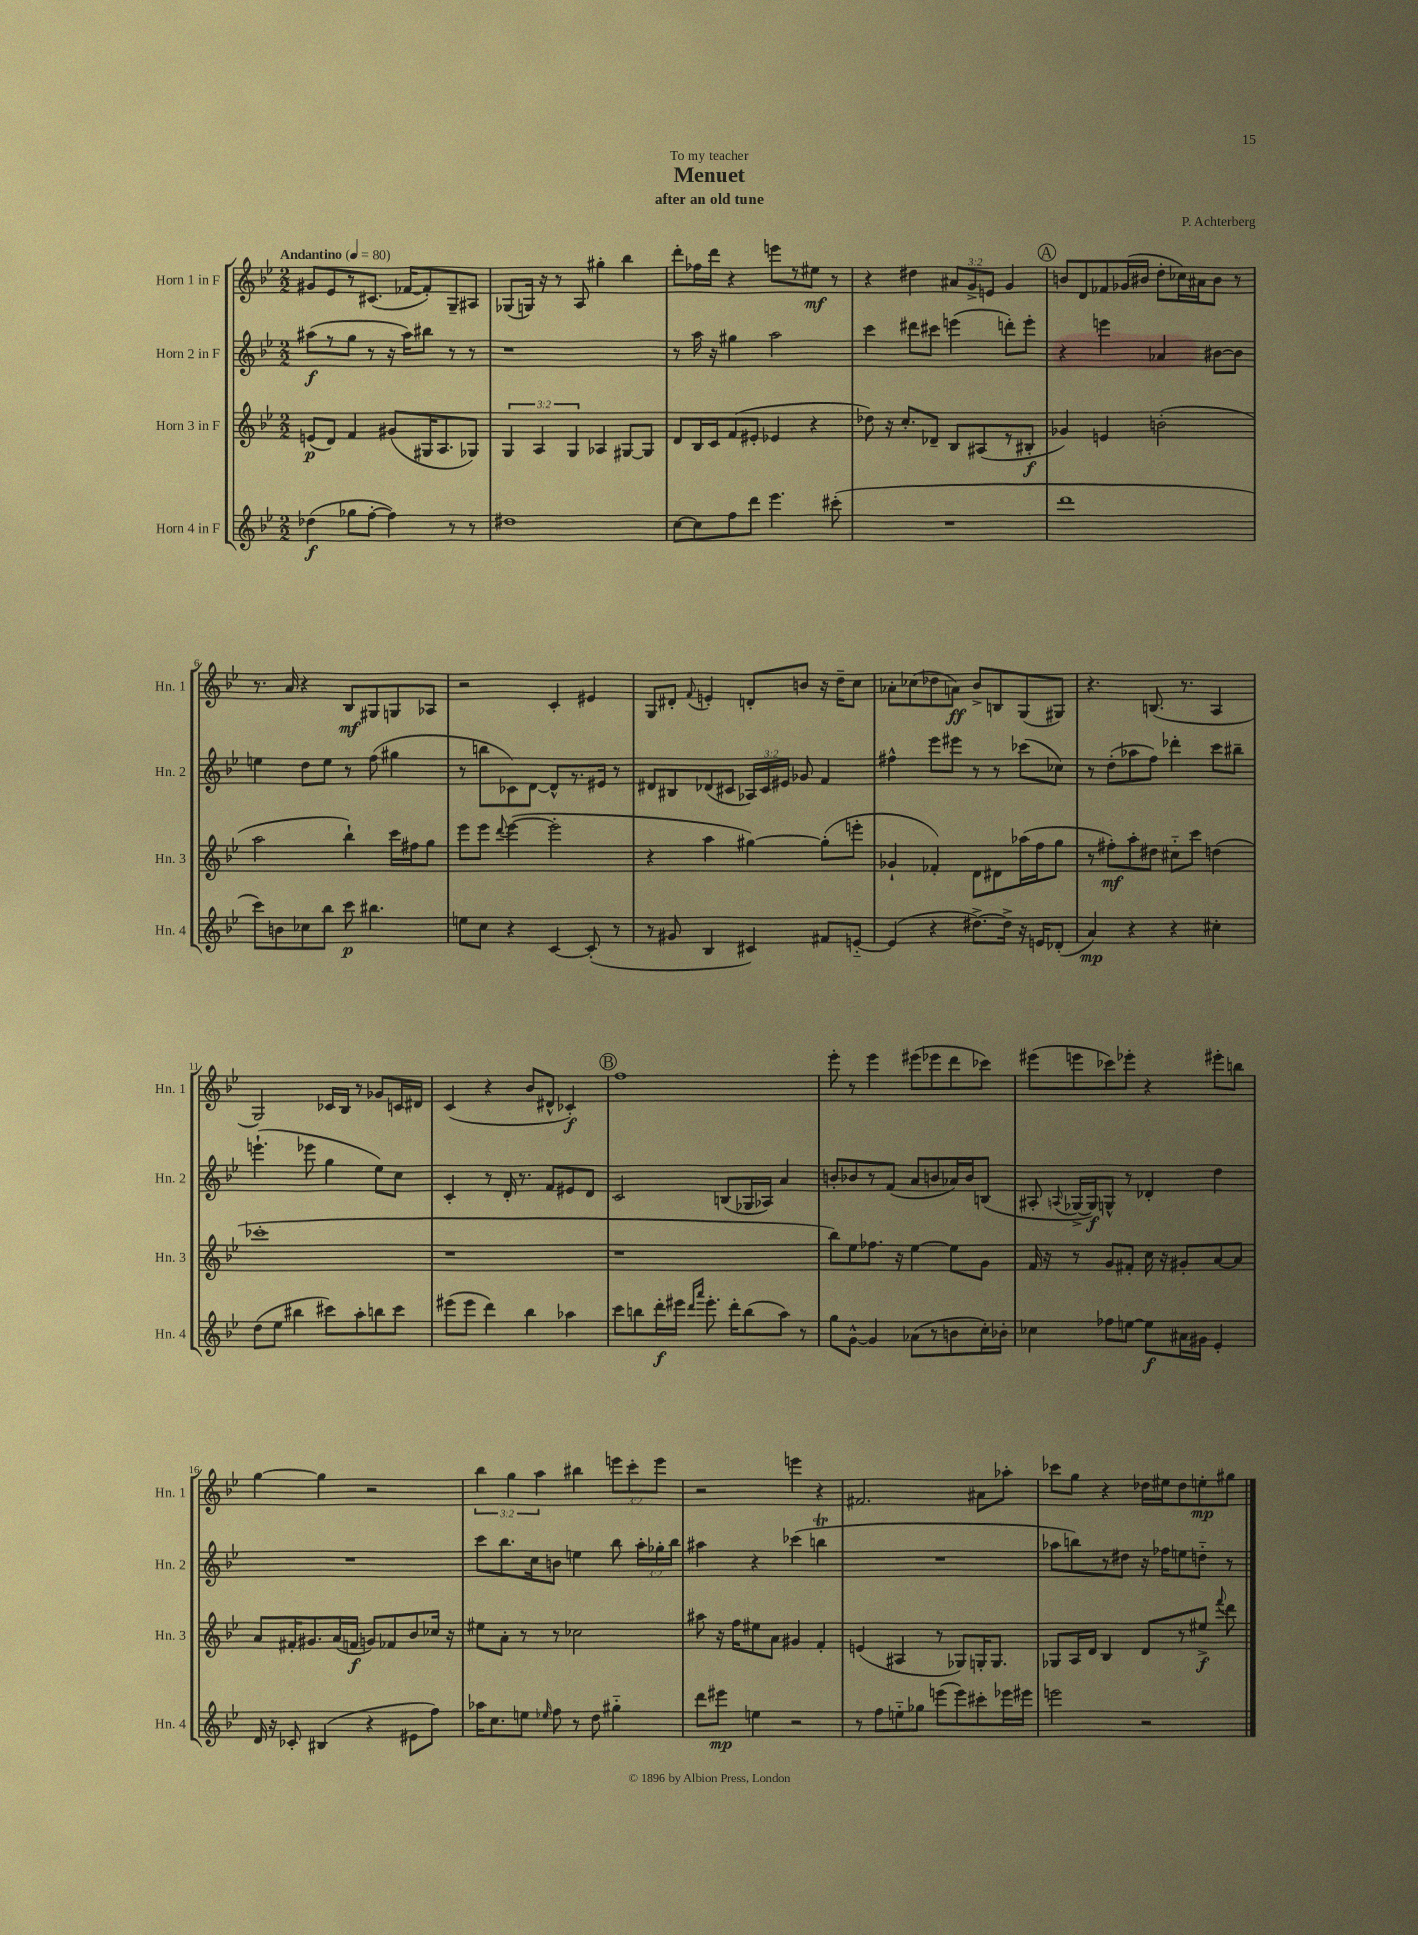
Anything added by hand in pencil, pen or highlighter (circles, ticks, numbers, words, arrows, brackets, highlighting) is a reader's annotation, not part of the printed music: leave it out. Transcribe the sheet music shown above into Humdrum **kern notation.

**kern	**kern	**kern	**kern
*staff4	*staff3	*staff2	*staff1
*clefG2	*clefG2	*clefG2	*clefG2
*k[b-e-]	*k[b-e-]	*k[b-e-]	*k[b-e-]
*M2/2	*M2/2	*M2/2	*M2/2
*MM80	*MM80	*MM80	*MM80
(4dd-	(8e	(8aa#	8g#
.	8d)	8r	8e-
8gg-	4f	8gg	8r
[8ff'	.	8r	(8.c#
4ff])	(8g#	16r	.
.	.	16aa#)	[16f-
.	16G#	8bb#	8f-'])
.	8.A	.	.
8r	.	8r	8G~
8r	8G-)	8r	8A#
=	=	=	=
1dd#	6G	1r	(8G-
.	.	.	16G)
.	6A	.	.
.	.	.	16r
.	.	.	8r
.	6G	.	.
.	.	.	8A
.	4A-	.	4gg#'
.	[8G#	.	4bb-
.	8G#]	.	.
=	=	=	=
[8cc	8d	8r	8ddd'
8cc]	16B-	16aa	16ff-
.	16c	16r	16ddd
8ff	(8f	4gg#	4r
8ddd	8e#'	.	.
4.eee-	4e-	2aa	8eee
.	.	.	8r
.	4r	.	8ee#
(8ccc#'	.	.	8r
=	=	=	=
1r	8dd-)	4ccc	4r
.	16r	.	.
.	8.cc'	.	.
.	.	8ddd#	4dd#
.	8d-~	8ccc#	.
.	8B-	(4eee	12a#
.	.	.	12g^
.	(8A#	.	.
.	.	.	12e
.	8r	8ddd')	4g
.	8B#'	8eee'	.
=	=	=	=
1ddd	4g-)	4r	8b
.	.	.	8d
.	4e	4eee	8f-
.	.	.	(16g-
.	.	.	16b#
.	(2b'	4a-	8dd'
.	.	.	16cc-)
.	.	.	16a#
.	.	[8b#	8b#
.	.	8b#]	8r
=	=	=	=
8ccc)	2aa	4ee	8.r
8b	.	.	.
.	.	.	16a
8cc-	.	8dd	4r
8bb-	.	8ee	.
8ccc	4bb-`)	8r	8B-
4.bb#	.	(8ff	8G#
.	16ccc	4gg#	8G
.	16ff#	.	.
.	8gg	.	8A-
=	=	=	=
8ee	8eee-	8r	2r
8cc	8eee-	8bb	.
.	8qqddd	.	.
4r	([4eee-	8c-)	.
.	.	[8d	.
[4c	2eee-']	8d^^]	4c'
.	.	8.r	.
(8c']	.	.	4e#
.	.	16e#	.
8r	.	8r	.
=	=	=	=
8r	4r	8d#	8G
8g#	.	8B#	8d#'
.	.	.	8qqf
4B-	4aa	(8d-	4e'
.	.	8c#	.
4c#)	[4gg#)	24A-)	8d'
.	.	24c#	.
.	.	24e#	.
.	.	8g-	8b
8f#	(8gg#']	4f	16r
.	.	.	16dd~
[8e'~	8eee'	.	8cc
=	=	=	=
(4e]	4g-`	4ff#^^	8a-'
.	.	.	(8cc-
4r	4f-')	8eee-	8dd-
.	.	8eee#	8a)
[8.dd#^)	8d	8r	8b-^
.	8d#	8r	8B
16dd#^]	.	.	.
16r	(16aa-	(8ccc-	(8G
16e	16ff	.	.
(8d-'	8gg	8cc-)	8G#)
=	=	=	=
4a)	8r	8r	4.r
.	8ff#')	(8dd'	.
4r	8aa'	8aa-	.
.	8dd#	8ff)	(8.B
4r	8cc#'~	4ddd-'	.
.	.	.	8.r
.	8ccc	.	.
4cc#'	(4dd	8ccc	4A
.	.	8bb#~	.
=	=	=	=
(8dd	1ccc-'	(4.eee`	2G)
8ee-	.	.	.
4bb#	.	.	.
.	.	8eee-	.
8ccc#)	.	4gg	16c-
.	.	.	16B-
8aa'	.	.	8r
8bb	.	8ee-)	8g-
8ccc#	.	8cc	16c
.	.	.	16d#
=	=	=	=
(8eee#	1r	4c'	(4c
8eee#	.	.	.
4ddd)	.	8r	4r
.	.	16d'	.
.	.	8.r	.
4bb-	.	.	8b-
.	.	8f	8d#^^
4aa-	.	8e#	4c-')
.	.	8d	.
=	=	=	=
8ccc	1r	2c	1ff
8bb	.	.	.
16ddd'	.	.	.
16eee#	.	.	.
16qqddd	.	.	.
16qqaaa	.	.	.
8.eee#'	.	.	.
.	.	(8B	.
16ddd'	.	.	.
(8bb	.	16G-	.
.	.	16A-)	.
8aa)	.	4a	.
8r	.	.	.
=	=	=	=
8gg	8bb-)	8b'	8eee-'
[8g^^	8ee-	8b-	8r
4g]	8.ff-	8r	4eee-
.	.	(8f	.
.	16r	.	.
(8a-	[4ee-	8a	(8eee#
8r	.	8b	8eee-
8b	8ee-]	16a-)	8ddd
.	.	16b	.
16cc')	8g	(8B	8ccc-)
16b-'	.	.	.
=	=	=	=
4cc-	16f	8A#'	(8eee#
.	16r	.	.
.	.	8qqA	.
.	8r	[16G-^	8eee
.	.	16G-])	.
8ff-	8g	8G^^	8ccc-)
[8ee	8f#'	8r	8eee-'
8ee]	16cc	4d-'	4r
.	16r	.	.
16a#	8g#'	.	.
16g#	.	.	.
4e-'	[8a	4dd	8eee#'
.	8a]	.	8bb
=	=	=	=
16d	8a	1r	[4gg
16r	.	.	.
8c-'	16f#'	.	.
.	8.g#	.	.
(4B#	.	.	4gg]
.	(16a	.	.
.	16f	.	.
4r	8g)	.	2r
.	8f-	.	.
8e#	8b-	.	.
8ff)	16cc-	.	.
.	16r	.	.
=	=	=	=
16aa-	8ee#	8ccc	6bb-
8.cc	.	.	.
.	8a'	8.bb-	.
.	.	.	6gg
8ee	8r	.	.
.	.	16cc	.
.	.	.	6aa
16qqee-	.	.	.
8ff	8r	8b	.
8r	2cc-	4ee	4bb#
8dd	.	.	.
4gg#'~	.	8bb-	12eee
.	.	.	12ccc'
.	.	24aa'	.
.	.	24gg-'	12eee
.	.	24bb-	.
=	=	=	=
8ddd	8aa#	4aa#	2r
8eee#	16r	.	.
.	16ff	.	.
4ee	8ee#	4r	.
.	8a	.	.
2r	4g#	(4ccc-	4eee
.	4f'	4bb	4r
=	=	=	=
8r	(4e	1r	2.f#
8ff	.	.	.
8ee'~	4A#	.	.
8gg-	.	.	.
(8eee	8r	.	.
8eee)	8G-)	.	.
8ccc#'	16G'	.	8a#
.	8.G	.	.
16eee-	.	.	8aa-'
16eee#	.	.	.
=	=	=	=
2eee	8G-	8aa-	8ccc-
.	16A	8bb)	8gg
.	16d	.	.
.	4B-	8r	4r
.	.	8dd#	.
2r	8d	16r	16dd-
.	.	16ff-	16ee#
.	8r	8ee	8dd-
.	8ee#^	8dd'~	8ee'
.	8qqfff	.	.
.	8ddd	8r	8gg#
==	==	==	==
*-	*-	*-	*-
